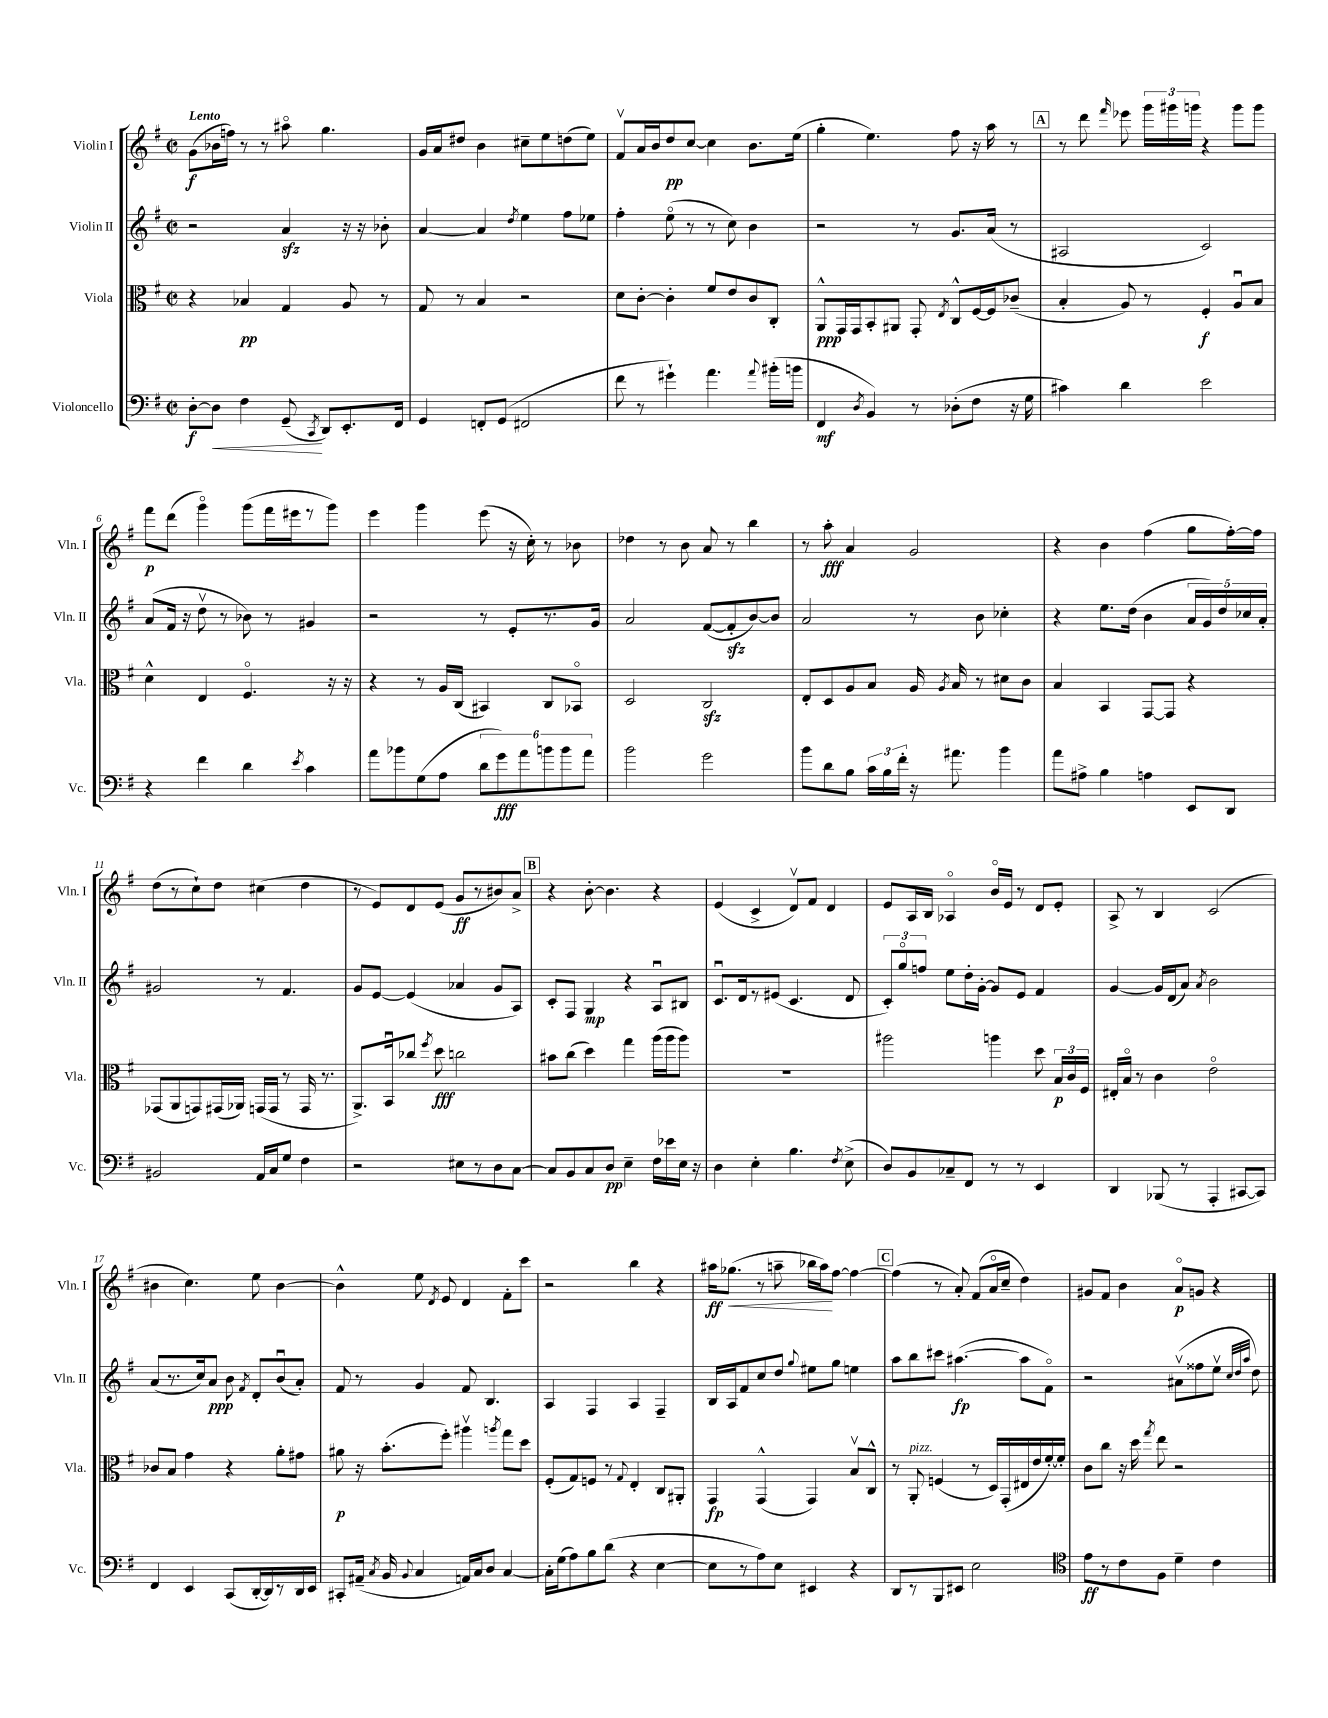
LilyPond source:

<<
\new StaffGroup <<
\new Staff = "s0" \with { instrumentName = "Violin I" shortInstrumentName = "Vln. I" } {
    \clef treble \key g \major \defaultTimeSignature \time 2/2 \tempo "Lento"
    \autoBeamOff g'8[\f( bes'16 f''16]) r8 r8 ais''8\flageolet g''4. |
    g'16[ a'16 dis''8] b'4 cis''8[-- e''8 d''8( e''8]) |
    fis'8[\upbow a'16 b'16 d''8\pp c''8]~ c''4 b'8.[ e''16]( |
    g''4-. e''4.) fis''8 r16 a''16 r8 |
    \mark \markup { \box "A" } r8 d'''8 \grace { fis'''16 } ees'''8 \tuplet 3/2 { g'''16[ gis'''16 g'''16] } r4 g'''8[ g'''8] |
    fis'''8[\p d'''8]( g'''4\flageolet) g'''8[( fis'''16 eis'''16 r8 g'''8]) |
    e'''4 g'''4 e'''8( r16 c''16-.) r8 bes'8 |
    des''4 r8 b'8 a'8 r8 b''4 |
    r8 a''8-.\fff a'4 g'2 |
    r4 b'4 fis''4( g''8[ fis''16~-.) fis''16] |
    d''8[( r8 c''8-!) d''8] cis''4( d''4 |
    r8 e'8[) d'8 e'8]( g'8[\ff r8 bis'8) a'8]-> |
    \mark \markup { \box "B" } r4 b'8~-. b'4. r4 |
    e'4( c'4-> d'8[\upbow) fis'8] d'4 |
    e'8[ a16 b16] aes4\flageolet b'16[\flageolet e'16] r8 d'8[ e'8]-. |
    a8-> r8 b4 c'2( |
    bis'4 c''4.) e''8 bis'4~ |
    bis'4-^ e''8 \acciaccatura { d'8 } e'8 d'4 fis'8[-. c'''8] |
    r2 b''4 r4 |
    ais''16[\ff ges''8.]\<( r8 a''8-- bes''16[ a''16\!) fis''8]~ fis''4~ |
    \mark \markup { \box "C" } fis''4( r8 a'8-.) fis'8[( a'16\flageolet c''16]-- d''4) |
    gis'8[ fis'8] b'4 a'8[\flageolet\p g'8] r4 \bar "|." |
}
\new Staff = "s1" \with { instrumentName = "Violin II" shortInstrumentName = "Vln. II" } {
    \clef treble \key g \major \defaultTimeSignature \time 2/2
    \autoBeamOff r2 a'4\sfz r16 r16 bes'8-. |
    a'4~ a'4 \acciaccatura { d''8 } e''4 fis''8[ ees''8] |
    fis''4-. e''8\flageolet( r8 r8 c''8) b'4 |
    r2 r8 g'8.[ a'16]( r8 |
    \mark \markup { \box "A" } ais2 c'2) |
    a'8[( fis'16] r16 d''8\upbow r8 bes'8) r8 gis'4 |
    r2 r8 e'8[-. r8. g'16] |
    a'2 fis'8[~( fis'8-.\sfz b'8~) b'8] |
    a'2 r8 b'8 ces''4-. |
    r4 e''8.[ d''16]( b'4 \tuplet 5/4 { a'16[ g'16) d''16 ces''16 a'16]-. } |
    gis'2 r8 fis'4. |
    g'8[ e'8]~ e'4( aes'4 g'8[ a8]) |
    \mark \markup { \box "B" } c'8[-. fis8] g4\mp r4 a8[\downbow bis8] |
    c'8.[\downbow d'16 r8 eis'8]( c'4. d'8 |
    \tuplet 3/2 { c'8[-.) g''8\flageolet f''8] } e''8[ d''16-. g'16]~-. g'8[ e'8] fis'4 |
    g'4~ g'16[ d'16( a'8]) \acciaccatura { a'8 } b'2 |
    a'8[( r8. c''16) a'8]\ppp b'8 \acciaccatura { fis'8 } d'8[-. b'8\downbow( a'8]-.) |
    fis'8 r8 g'4 fis'8 b4. |
    a4 fis4 a4 fis4-- |
    b16[ a16 fis'8 c''8 d''8] \appoggiatura { g''8 } eis''8[ g''8] e''4 |
    \mark \markup { \box "C" } a''8[ b''8 cis'''8] ais''4.~\fp( ais''8[ fis'8]\flageolet) |
    r2 ais'8[\upbow( fisis''8 e''8]\upbow \grace { c''32[ d''32 a''32] } d''8) \bar "|." |
}
\new Staff = "s2" \with { instrumentName = "Viola" shortInstrumentName = "Vla." } {
    \clef alto \key g \major \defaultTimeSignature \time 2/2
    \autoBeamOff r4 bes4\pp g4 a8 r8 |
    g8 r8 b4 r2 |
    d'8[ c'8]~-. c'4-. fis'8[ e'8 c'8 c8]-. |
    a,8[-^\ppp g,16 g,16 b,8-. ais,8] g,8-. \acciaccatura { e8 } c8[-^ fis16~ fis16 ces'8]--( |
    \mark \markup { \box "A" } b4-. a8) r8 fis4-.\f a8[\downbow b8] |
    d'4-^ e4 fis4.\flageolet r16 r16 |
    r4 r8 a16[ c16]( bis,4) c8[ bes,8]\flageolet |
    d2 c2\sfz |
    e8[-. d8 a8 b8] a16 \acciaccatura { a8 } b16 r8 dis'8[ c'8] |
    b4 b,4 g,8[~ g,8] r4 |
    ges,8[( a,8 g,8) gis,16( aes,16]) g,16[( g,16] r8 g,16 r8. |
    a,8.[->) b,16\downbow ces''8] \acciaccatura { fis''8 } d''8\fff c''2 |
    \mark \markup { \box "B" } bis'8[ c''8]( d''4) g''4 a''16[( a''16 a''8]) |
    R1 |
    ais''2 a''4 d''8 \tuplet 3/2 { b16[\p c'16 fis16] } |
    eis16[-. b16]\flageolet r8 c'4 e'2\flageolet |
    ces'8[ b8] g'4 r4 a'8[-. gis'8] |
    ais'8\p r16 b'8.[-.( fis''8]-.) ais''4\upbow \acciaccatura { a''8 } g''8[ d''8] |
    fis8[-.( g8) f8] r8 \appoggiatura { g8 } e4-. c8[ ais,8]-. |
    g,4\fp g,4-^( g,4) b8[\upbow c8]-^ |
    \mark \markup { \box "C" } r8 a,8-.^\markup { \italic "pizz." } f4( r8 d16[) g,16-.( eis16 e'16 fis'16~-.) fis'16]-. |
    c'8[ c''8] r16 d''16 \acciaccatura { g''8 } e''8 r2 \bar "|." |
}
\new Staff = "s3" \with { instrumentName = "Violoncello" shortInstrumentName = "Vc." } {
    \clef bass \key g \major \defaultTimeSignature \time 2/2
    \autoBeamOff d8[~-.\f d8]\< fis4 g,8--\!( \acciaccatura { c,8 } d,8[) e,8.-. fis,16] |
    g,4 f,8[-. g,8]( fis,2 |
    fis'8 r8 gis'4-!) a'4. \appoggiatura { a'8 } bis'16[-.( b'16] |
    fis,4\mf \acciaccatura { d8 } b,4) r8 des8[-.( fis8] r16 g16 |
    \mark \markup { \box "A" } cis'4) d'4 e'2 |
    r4 fis'4 d'4 \acciaccatura { e'8 } c'4 |
    a'8[ bes'8 g8( a8] \tuplet 6/4 { d'8[ g'8\fff) a'8 b'8 b'8 a'8] } |
    b'2 g'2 |
    b'8[ d'8 b8] \tuplet 3/2 { c'16[ b16 fis'16]-. } r16 ais'8. b'4 |
    a'8[ ais8]-> b4 a4 e,8[ d,8] |
    bis,2 a,16[ c16 g8] fis4 |
    r2 eis8[ r8 d8 c8]~ |
    \mark \markup { \box "B" } c8[ b,8 c8 d8]\pp e4-- fis16[ ees'16 e16] r16 |
    d4 e4-. b4. \acciaccatura { fis8 } e8->( |
    d8[) b,8 ces8-- fis,8] r8 r8 e,4 |
    d,4 bes,,8( r8 a,,4-. cis,8[~ cis,8]) |
    fis,4 e,4 c,8[( d,16~-. d,16) r8 d,16 e,16] |
    cis,8[-. ais,16]--( \acciaccatura { c8 } b,16 \appoggiatura { b,8 } c4 a,16[) c16 d8] c4~ |
    c16[-. g16( a8) b8 d'8]( r4 e4~ |
    e8[ r8 a8) e8] eis,4 r4 |
    \mark \markup { \box "C" } d,8[ r8 b,,8 eis,8] e2 |
    \clef tenor e'8[\ff r8 c'8 fis8] d'4-- c'4 \bar "|." |
}
>>
>>
